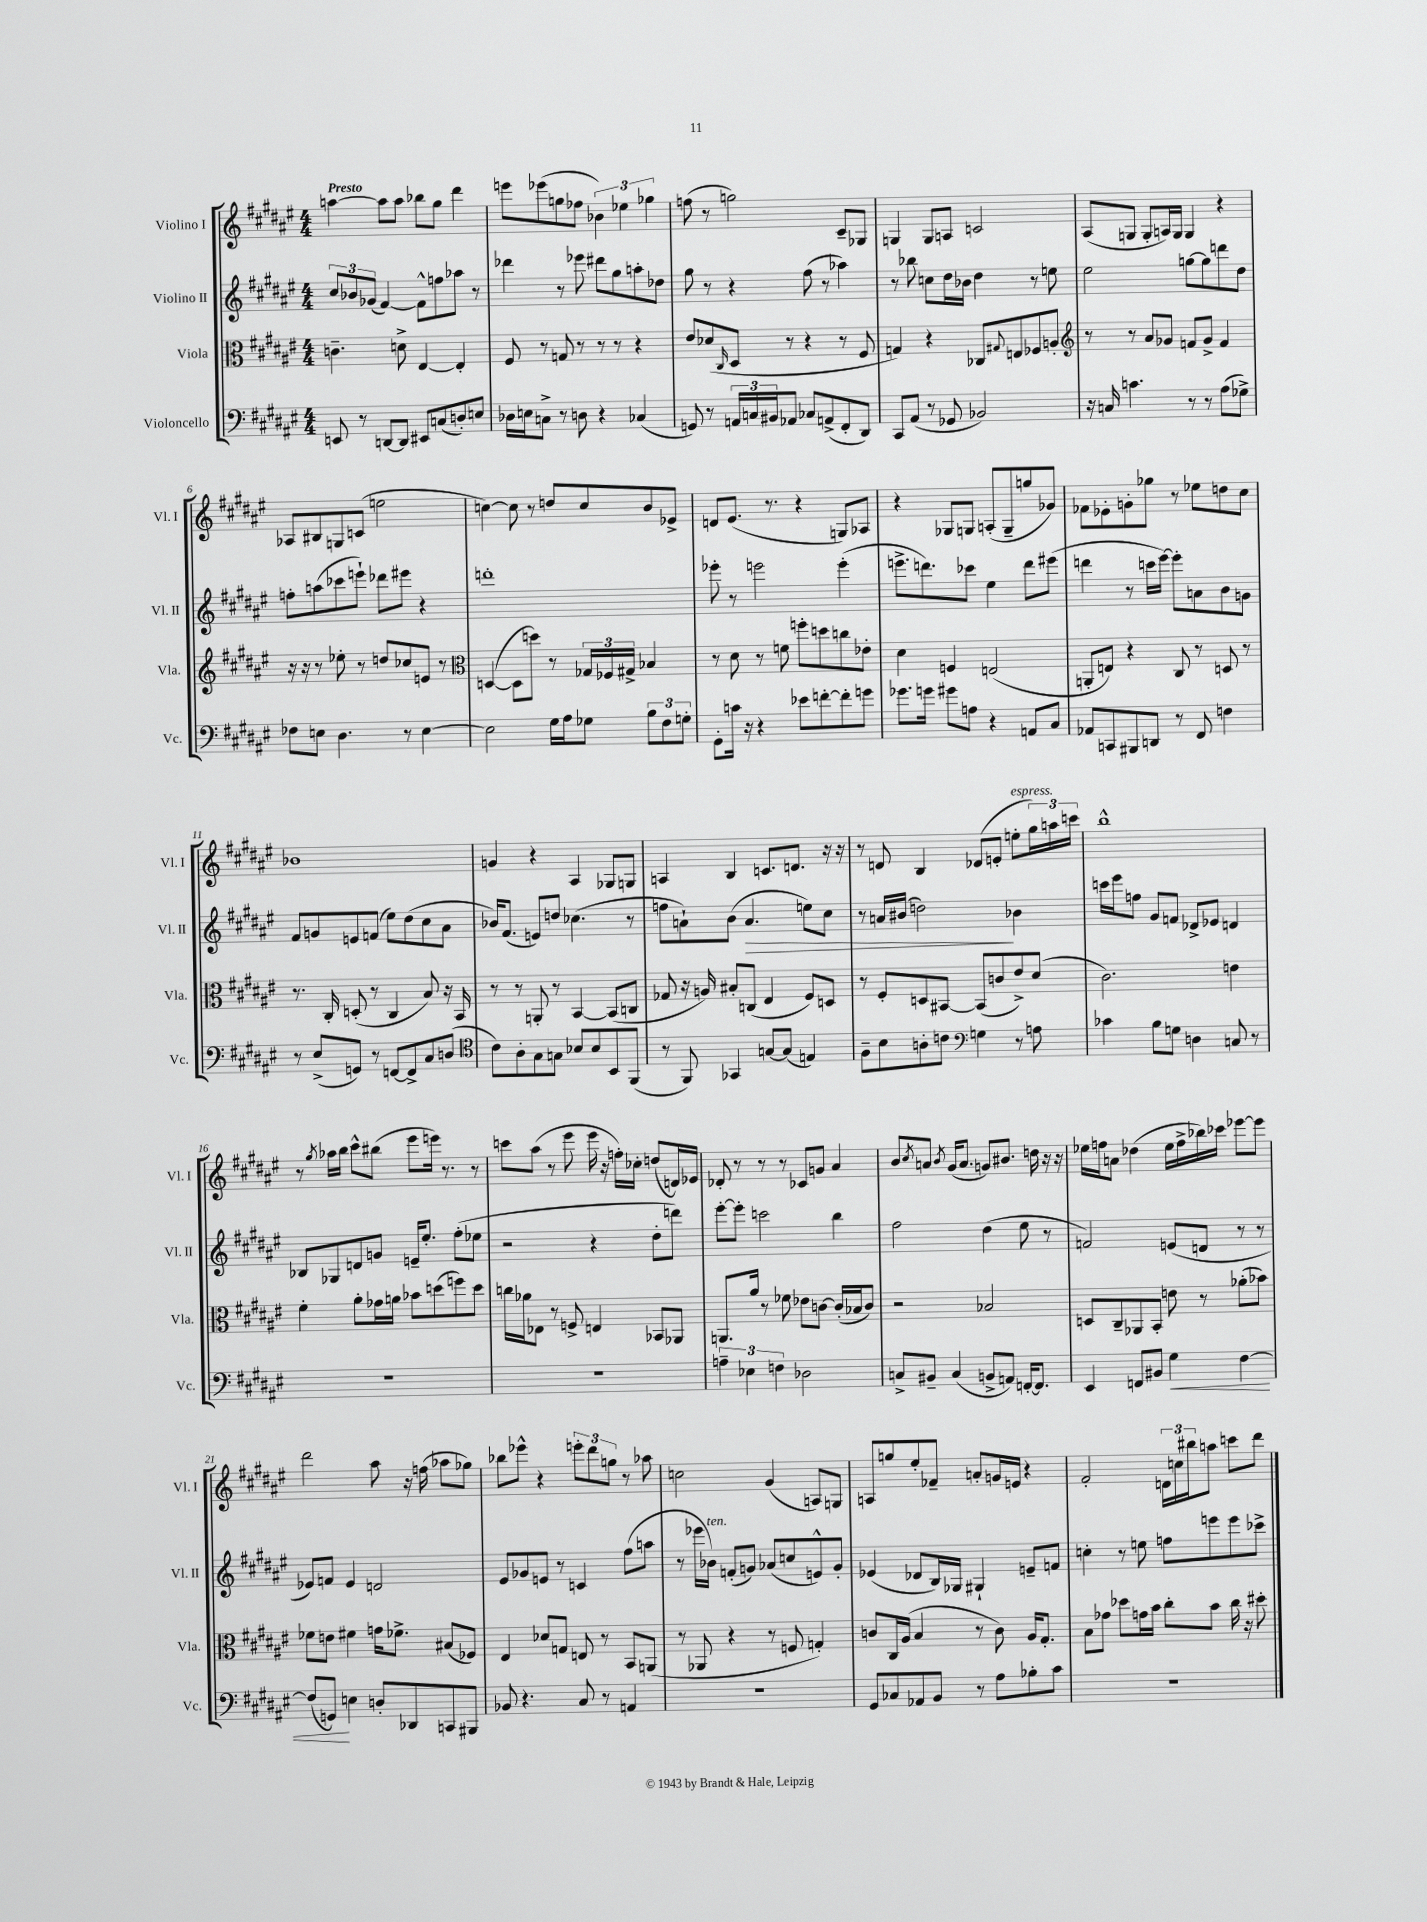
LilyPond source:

<<
\new StaffGroup <<
\new Staff = "s0" \with { instrumentName = "Violino I" shortInstrumentName = "Vl. I" } {
    \clef treble \key fis \major \numericTimeSignature \time 4/4 \tempo "Presto"
    a''4~ a''8 a''8 bes''8 gis''8 dis'''4 |
    e'''8 ees'''8( g''8 fes''8 \tuplet 3/2 { bes'4) ees''4 ges''4 } |
    f''8( r8 g''2) cis'8-- ges8 |
    g4 g8 a8 c'2 |
    ais8( g8 g8-. a16) g16 g4 r4 |
    aes8 bis8 g8 c'8( e''2 |
    c''4~) c''8 r8 d''8 c''8 b'8 ees'8-> |
    d'8 eis'8.( r8. r4 g8) aes8 |
    r4 ges8 g8 a8-.( g8-- g''8 ges'8) |
    fes'8 ees'8-. g'8-. ges''8 r8 ees''8 d''8 cis''8 |
    bes'1 |
    g'4 r4 ais4 ges8 g8 |
    a4 b4 c'8. d'8. r16 r16 |
    r8 d'8 b4 des'8( e'8-. e''8-.^\markup { \italic "espress." } \tuplet 3/2 { gis''16) a''16 c'''16 } |
    b''1-^ |
    r8 \acciaccatura { gis''8 } aes''16 b''16 cis'''8-^ bis''8( eis'''8 e'''16) r8. r8 |
    c'''8 ais''8( r8 eis'''8 eis'''16 r16 f''16-.) ces''16-. d''8( d'16) ees'16 |
    des'8-. r8 r8 r8 ces'8 g'8 ais'4 |
    b'8 \acciaccatura { cis''8 } a'8 \acciaccatura { b'8 } gis'16( a'8. g'8) bis'8. d''16 r16 r16 |
    ees''16 f''16 a'8 des''4( ees''16 f''16-> bes''16) ces'''16 ees'''8~ ees'''8 |
    dis'''2 ais''8 r16 f''16( aes''8 ges''8) |
    bes''8 ees'''8-^ r4 \tuplet 3/2 { e'''8-. dis'''8 g''8 } r8 aes''8 |
    c''2 gis'4( a8) g8 |
    a8 g''8 eis''8-. fes'8-- a'8-. g'16 e'16 r4 |
    fis'2-. \tuplet 3/2 { d'16 c''16 bis''16 } a''8 c'''8 dis'''8 \bar "|." |
}
\new Staff = "s1" \with { instrumentName = "Violino II" shortInstrumentName = "Vl. II" } {
    \clef treble \key fis \major \numericTimeSignature \time 4/4
    \tuplet 3/2 { cis''8 bes'8 ges'8( } fis'4~) fis'8-^ f''8 aes''8 r8 |
    des'''4 r8 ees'''8 dis'''8 gis''8 a''8-. des''8 |
    gis''8 r8 r4 fis''8( r8 aes''4) |
    r8 bes''8 c''8 dis''16 bes'16 dis''4 r8 e''8 |
    eis''2 g''8~ g''8 d'''8 dis''8 |
    f''8-. a''8( ces'''8 e'''8-!) des'''8 eis'''8 r4 |
    d'''1-. |
    ees'''8-. r8 e'''2 e'''4-.( |
    e'''8.-> d'''8.) ces'''8 eis''4 d'''8 eis'''8( |
    d'''4 r8 c'''16 eis'''16~) eis'''8-. a'8 b'8 g'8 |
    fis'8 g'8 e'8 f'8( eis''8) dis''8( cis''8 ais'8 |
    bes'16) fis'8.( e'8) d''8 ces''4.( r8 |
    f''8 a'8-!) b'8( a'4.\> e''8) cis''8 |
    r8 a'16 bis'16( d''2\!) bes'4 |
    c'''16 eis'''16 f''8 gis'8 f'8 des'8-> ees'8 d'4 |
    bes8 ges8 d'8 g'8 e'16-- eis''8.-. fis''8-.( ees''8 |
    r2 r4 dis''8-. d'''8) |
    eis'''8~-. eis'''8-. c'''2 b''4 |
    fis''2 dis''4( eis''8 r8 |
    f'2) e'8( d'8 r8 r8 |
    ees'8) f'8 ees'4 d'2 |
    eis'8 ges'8 e'8 r8 c'4 fis''8( a''8 |
    r8 ees'''16 bes'16^\markup { \italic "ten." }) f'8-.( g'8) aes'8( c''8 e'8-^) g'8-. |
    ees'4( des'8 b16) ges16 gis4-! e'8-- f'8 |
    c''4-. r8 e''8 f''8 e'''8 e'''8 ces'''8-> \bar "|." |
}
\new Staff = "s2" \with { instrumentName = "Viola" shortInstrumentName = "Vla." } {
    \clef alto \key fis \major \numericTimeSignature \time 4/4
    c'4.-- d'8-> eis4~ eis4-. |
    fis8 r8 g8 r8 r8 r8 r4 |
    eis'8 des'8( \grace { cis16 } dis8 r8 r4 r8 fis8 |
    g4) r4 ces8 \appoggiatura { gis8 } e8 fes8 a8-. |
    \clef treble r8 r8 ais'8 ges'8 f'8 ges'8-> f'4 |
    r16 r16 r8 ees''8-. r8 d''8 ces''8 e'8 r8 |
    \clef alto d4~( d8 d''8) r8 \tuplet 3/2 { ges16 fes16 gis16-> } bes4 |
    r8 dis'8 r8 f'8 f''8-. d''8 c''8 ees'8-. |
    dis'4 f4 e2( |
    a,8-. e8) r4 cis8 r8 d8 r8 |
    r8. cis16-. d8-.( r8 cis4 b8) r16 b,16 |
    r8 r8 a,8-. r8 b,4~ b,8( c8 |
    ges8 r16 a16) bis8-. c8( eis4 fis8) d8 |
    r8 fis8-. d8 bis,8~ bis,8( c'8 eis'8->) dis'8( |
    cis'2.) e'4 |
    fis'4-. ais'8-. ges'16 a'16 bes'8 d''8( f''8) d''8 |
    c''16 aes'16 ees8 r8 f8-> e4 bes,8 aes,8 |
    a,8. ais'16 r8 fes'8 ees'8 c'8~ c'16-.( bes16 c'8) |
    r2 bes2 |
    d8 cis8-- aes,8 b,8-. e'8 r8 aes'8-.( bes'8) |
    fes'8 e'8 fis'4 g'16 fes'8.-> bis8( fes8) |
    eis4 des'8 g8 e8 r8 b,8 a,8( |
    r8 aes,8 r4 r8 f8 g4-.) |
    c'8 cis16 ais16( b4 r8 c'8) ais16 gis8.-. |
    b8 ges'8 des''8 g'16 b'16 cis''8-. b'8 cis''16 r16 dis''8-. \bar "|." |
}
\new Staff = "s3" \with { instrumentName = "Violoncello" shortInstrumentName = "Vc." } {
    \clef bass \key fis \major \numericTimeSignature \time 4/4
    e,8 r8 d,8~ d,8 eis,8 c8( d8-.) e8 |
    des16 e16 c8-> r8 d8 r4 ces4( |
    g,8) r8 \tuplet 3/2 { a,16 c16 bis,16 } aes,8 ces8 a,8->( fis,8-. dis,8) |
    cis,8 ais,8( r8 ges,8 bes,2) |
    r16 c16 c'4. r8 r8 ais8( ges8->) |
    fes8 e8 dis4. r8 e4~ |
    e2 gis16 ais16 ges8 \tuplet 3/2 { b8 fis8 g8-. } |
    gis,8-. c'16 r16 r4 ees'8 f'8~-. f'8-. g'8 |
    ges'8. g'16 gis'8 a8 r4 a,8 cis8 |
    aes,8 c,8 bis,,8 d,8 r8 fis,8 f4 |
    r8 eis8->( g,8) r8 f,8~ f,8-> cis8 d8( |
    \clef tenor cis'8) ais8-. gis8 g8 bes8 bes8 b,8 fis,8( |
    r8 fis,8) ges,4 g8~ g8( e4) |
    fis8-- b8 a8-. c'8 \clef bass g4 r8 a8 |
    ces'4 b8 g8 d4 c8 r8 |
    R1 |
    R1 |
    \tuplet 3/2 { a4-- ees4 f4 } des2 |
    c8-> bis,8-- c4( b,8-> a,8) f,16~-. f,8. |
    eis,4 f,8 bis,8 gis4\< fis4~ |
    fis8( g,8\!) e4 d8-. des,8 c,8 bis,,8 |
    bes,8 r4. cis8 r8 a,4 |
    R1 |
    gis,8 ces8 aes,8 b,8 r8 ais8 bes8-. cis'8 |
    R1 \bar "|." |
}
>>
>>
